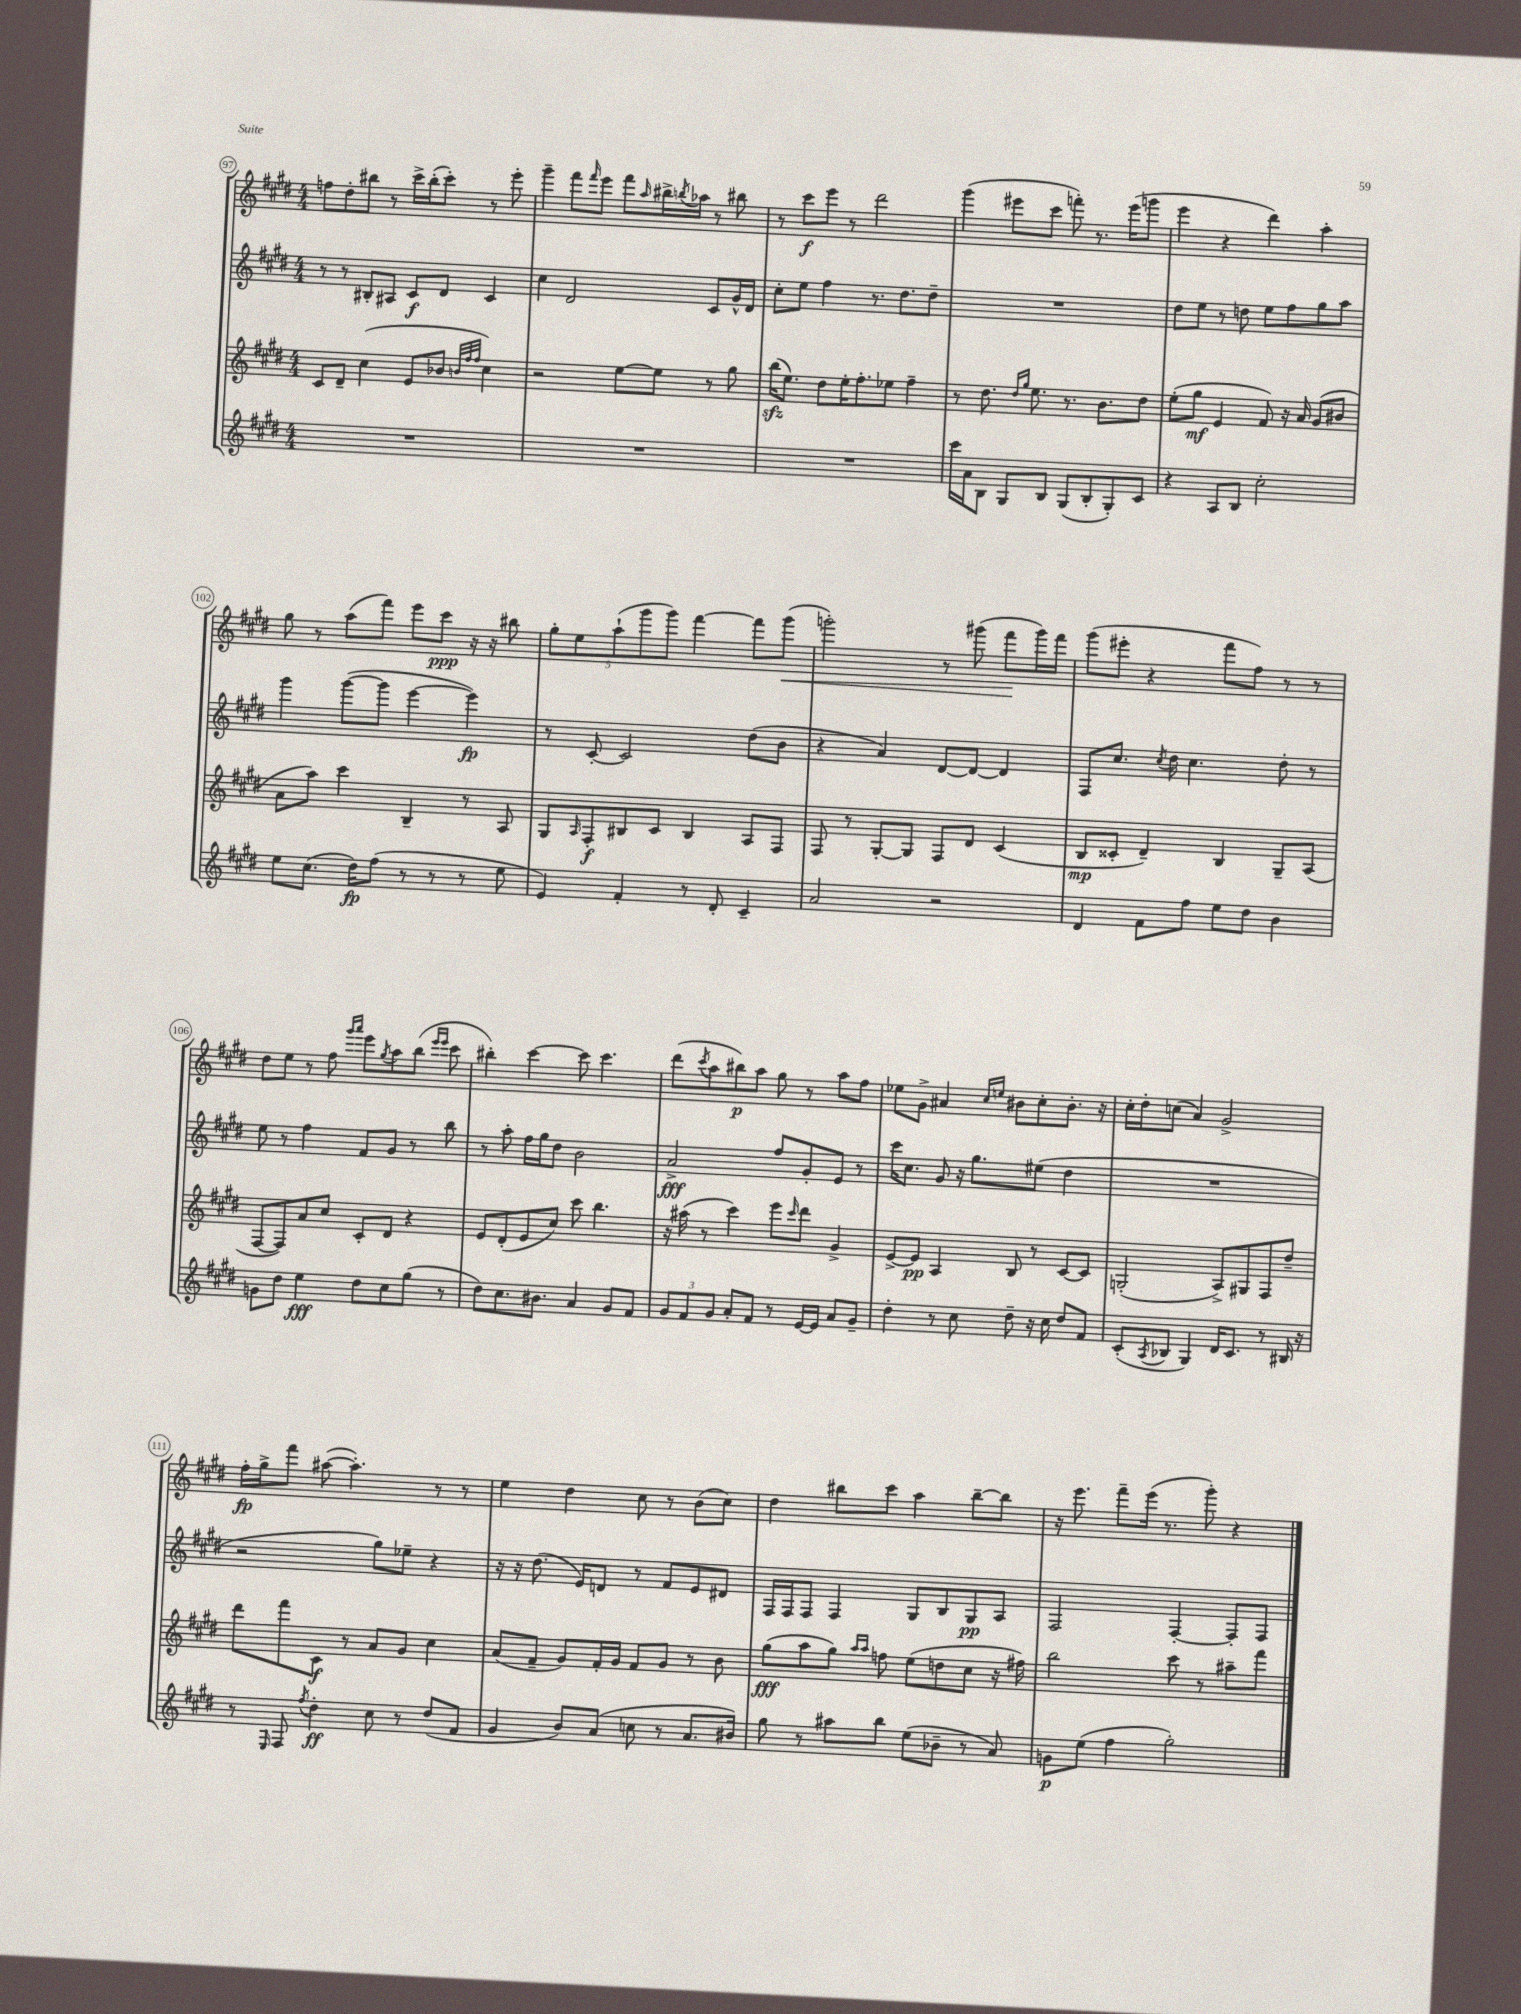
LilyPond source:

<<
\new StaffGroup <<
\new Staff = "s0" {
    \clef treble \key e \major \numericTimeSignature \time 4/4
    f''8 dis''8-. bis''8 r8 cis'''16-> bis''16-.( cis'''8-.) r8 e'''8-. |
    gis'''4-- fis'''8 \grace { fis'''16 } e'''8 fis'''8 \grace { a''16 } bis''16-> \acciaccatura { b''8 } aes''16 r8 bis''8 |
    r8 cis'''8\f e'''8 r8 dis'''2 |
    gis'''4( eis'''8 cis'''8 f'''8-.) r8. eis'''16( g'''8 |
    e'''4 r4 dis'''4) a''4-. |
    gis''8 r8 a''8( fis'''8) e'''8 cis'''8\ppp r16 r16 bis''8 |
    \tuplet 5/4 { gis''8-. e''8 a''8-!( gis'''8 gis'''8) } fis'''4~ fis'''8 gis'''8\<( |
    g'''2-.) r8 gis'''8( fis'''8\! gis'''16) fis'''16 |
    gis'''8( eis'''8-. r4 fis'''8 fis''8) r8 r8 |
    dis''8 e''8 r8 fis''8 \grace { gis'''16 a'''16 } e'''8 \acciaccatura { gis''8 } a''8 b''8( \grace { e'''16 e'''16 } cis'''8 |
    bis''4-.) cis'''4~ cis'''8 cis'''4. |
    dis'''8( \acciaccatura { cis'''8 } a''8 bis''8\p) a''8 gis''8 r8 a''8 fis''8 |
    ees''8 gis'8-> ais'4 \grace { cis''16 e''16 } bis'8 cis''8-. bis'8.-. r16 |
    cis''16-. dis''16-. c''8( a'4) gis'2-> |
    fis''16-.\fp gis''16-> fis'''8 ais''8~( ais''4.-.) r8 r8 |
    e''4 dis''4 cis''8 r8 b'8( cis''8) |
    dis''4 bis''8 cis'''8 a''4 bis''8~-- bis''8 |
    r16 e'''8. fis'''8-- e'''16( r8. gis'''8-.) r4 \bar "|." |
}
\new Staff = "s1" {
    \clef treble \key e \major \numericTimeSignature \time 4/4
    r8 r8 bis8-. ais8 cis'8\f dis'8 cis'4 |
    cis''4 dis'2 cis'8 gis'16-^ dis'16 |
    cis''8-. e''8 fis''4 r8. dis''8. dis''8-- |
    R1 |
    dis''8 e''8 r8 d''8 e''8 fis''8 gis''8 a''8 |
    gis'''4 gis'''8~( gis'''8 e'''4~ e'''4\fp) |
    r8 cis'8~-. cis'2 dis''8( b'8 |
    r4 a'4) dis'8~ dis'8~ dis'4 |
    fis8 cis''8. \acciaccatura { cis''8 } dis''16 cis''4. dis''8-. r8 |
    e''8 r8 fis''4 fis'8 gis'8 r8 b''8 |
    r8 a''8-. fis''16 gis''16 dis''8 b'2 |
    a'2->\fff fis''8 gis'8-. e'8 r8 |
    cis'''16 cis''8. gis'8 r16 gis''8. eis''8( dis''4 |
    R1 |
    r2 gis''8) ees''8-- r4 |
    r16 r16 dis''8.( e'16) d'8 r8 fis'8 e'8 dis'8 |
    fis16 fis16 fis8 fis4 gis8 b8 gis8\pp a8 |
    fis2 fis4~-. fis8-. fis8 \bar "|." |
}
\new Staff = "s2" {
    \clef treble \key e \major \numericTimeSignature \time 4/4
    cis'8 dis'8-- cis''4( e'8 bes'8 \grace { b'32 fis''32 fis''32 } cis''4) |
    r2 e''8~ e''8 r8 gis''8 |
    b''16\sfz( e''8.) dis''8 e''16-. fis''8.-. ees''8 fis''4-- |
    r8 dis''8. \grace { dis''16 gis''16 } e''8. r8. b'8. dis''8 |
    e''8-.( gis''8\mf e'4 fis'8) r16 a'16 gis'8( bis'8 |
    a'8 a''8) cis'''4 b4-- r8 a8 |
    gis8 \grace { a16 } fis8-.\f bis8 cis'8 bis4 a8 fis8 |
    fis8 r8 gis8~-. gis8 fis8 dis'8 cis'4( |
    b8\mp cisis'8-. dis'4--) b4 gis8-- a8( |
    fis8~ fis8) a'8 cis''8 cis'8-. dis'8 r4 |
    e'8 dis'8-.( e'8 cis''8) cis'''8 b''4. |
    r16 ais''16( r8 cis'''4) e'''8 \grace { cis'''16 } dis'''8 gis'4-> |
    e'8~-> e'8\pp a4 b8 r8 cis'8~ cis'8 |
    g2-.( a8->) gis8 fis8 dis''8-- |
    dis'''8 fis'''8 cis'8\f r8 a'8 gis'8 cis''4 |
    a'8( fis'8-- gis'8) fis'16-. gis'16 fis'8 gis'8 r8 b'8 |
    gis''8\fff( a''8 gis''8) \grace { a''16 a''16 } f''8 e''8( d''8 cis''8 r16 fis''16) |
    b''2 cis'''8 r8 ais''8-- fis'''8 \bar "|." |
}
\new Staff = "s3" {
    \clef treble \key e \major \numericTimeSignature \time 4/4
    R1 |
    R1 |
    R1 |
    cis'''16 a'16 b8 gis8 b8 gis8( b8-. gis8-.) cis'8 |
    r4 a8 b8 cis''2-. |
    e''8 cis''8.( dis''16\fp) fis''8( r8 r8 r8 e''8 |
    e'4) fis'4-. r8 dis'8-. cis'4-- |
    a'2 r2 |
    dis'4 fis'8 fis''8 e''8 dis''8 b'4 |
    g'8 dis''8 e''4\fff dis''8 cis''8 gis''8( r8 |
    dis''8) cis''8. bis'8. a'4 gis'8 fis'8 |
    \tuplet 3/2 { gis'8 fis'8 gis'8 } a'8-. fis'8 r8 e'16~ e'16 a'8 gis'8-- |
    dis''4-. r8 cis''8 dis''8-- r16 cis''16 dis''8 fis'8 |
    cis'8-.( \acciaccatura { a8 } bes8 gis4) dis'16 cis'8. r8 bis16 r16 |
    r8 \grace { e16 } fis8 \acciaccatura { fis''8 } dis''4-.\ff cis''8 r8 dis''8( fis'8 |
    gis'4 b'8) a'8( c''8 r8 a'8. bis'16) |
    gis''8 r8 ais''8 b''8 e''8( bes'8-- r8 a'8) |
    g'8\p e''8( fis''4 gis''2-.) \bar "|." |
}
>>
>>
\layout { \context { \Score currentBarNumber = #97 \override BarNumber.stencil = #(make-stencil-circler 0.1 0.3 ly:text-interface::print) } }
